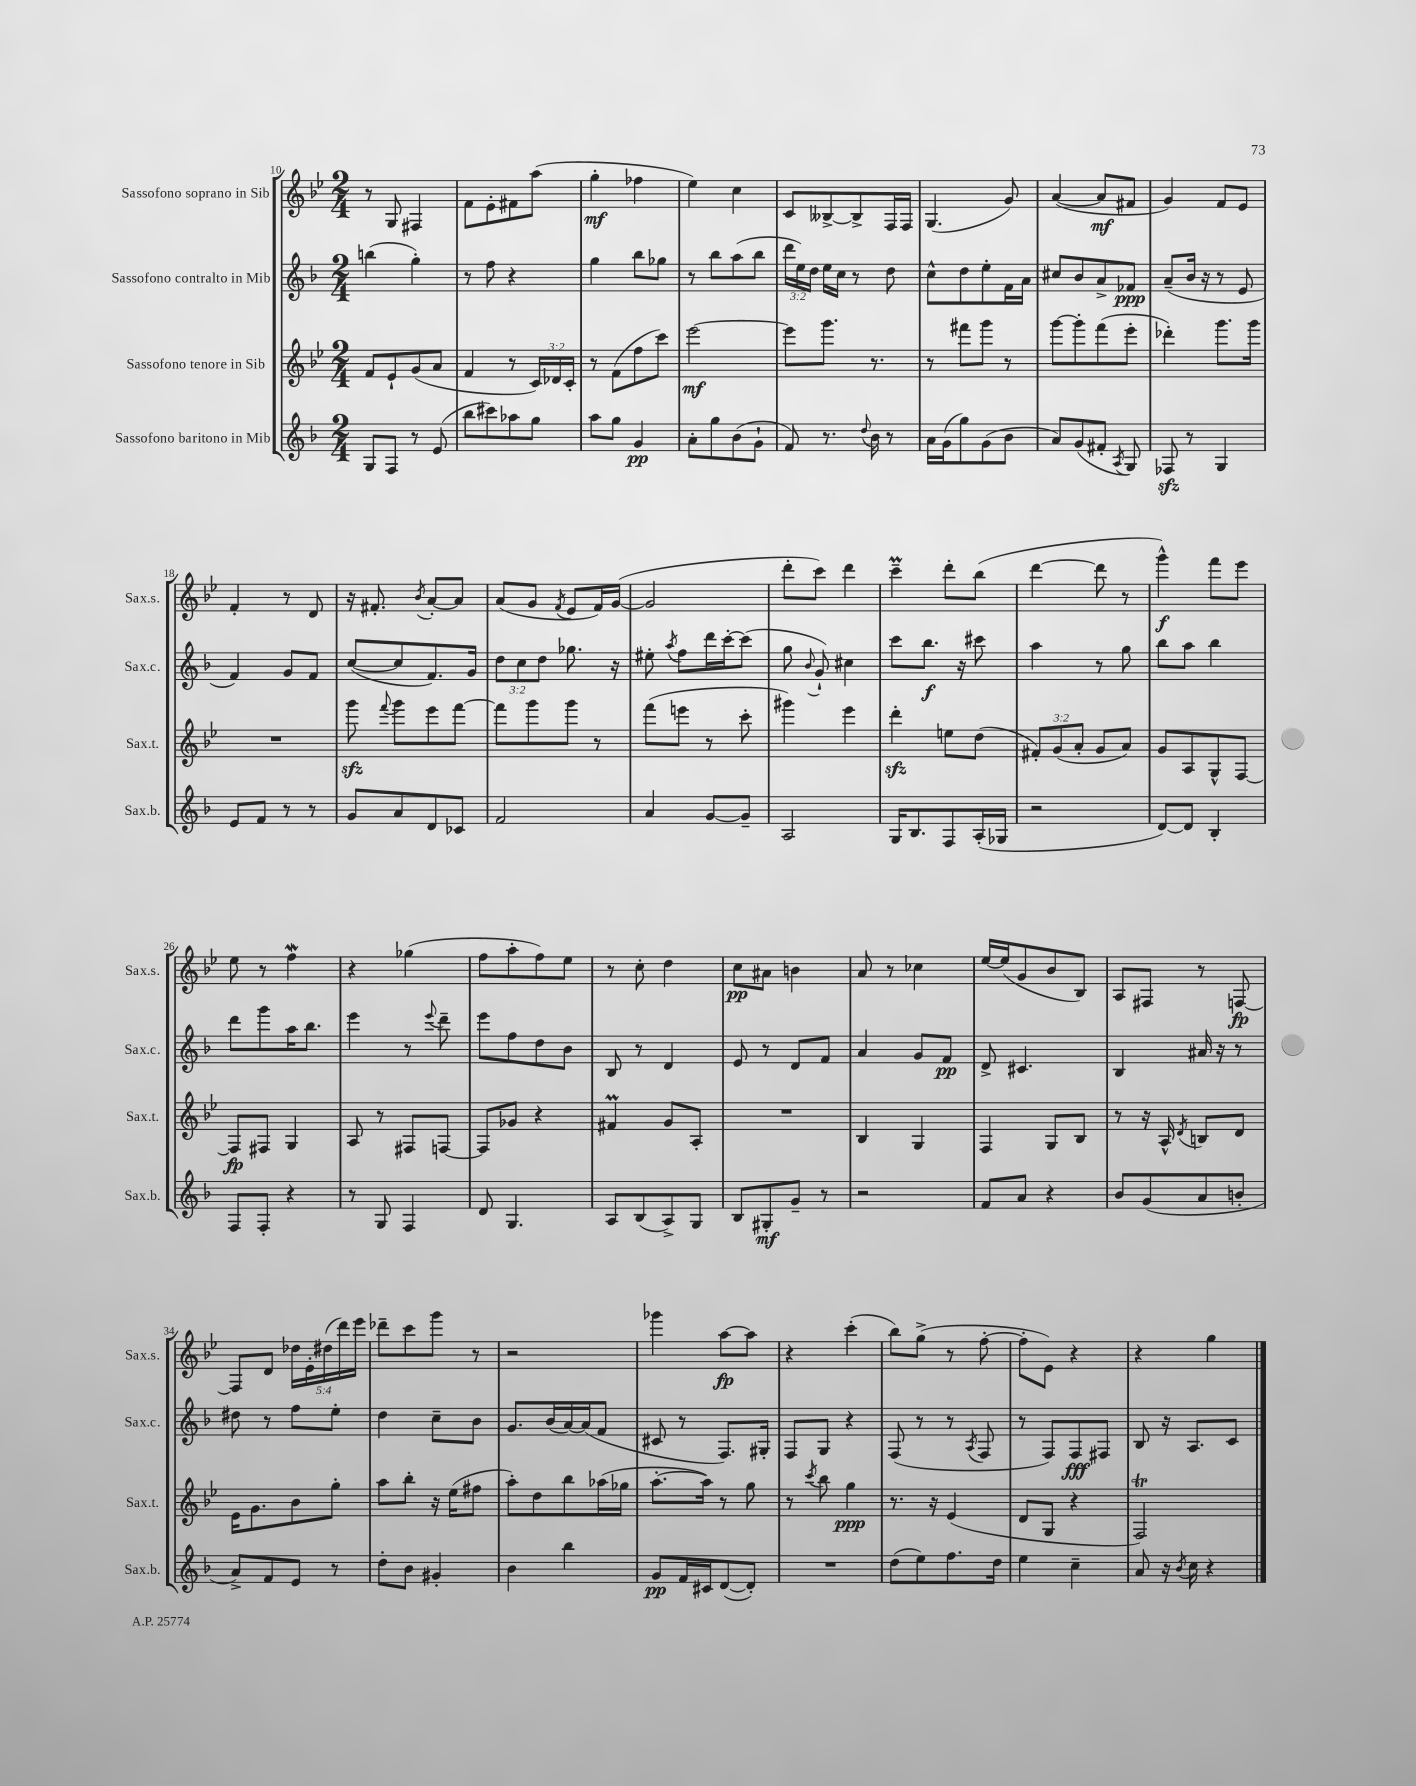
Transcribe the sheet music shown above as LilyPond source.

<<
\new StaffGroup <<
\new Staff = "s0" \with { instrumentName = "Sassofono soprano in Sib" shortInstrumentName = "Sax.s." } {
    \clef treble \key bes \major \numericTimeSignature \time 2/4 \override Staff.TupletNumber.text = #tuplet-number::calc-fraction-text
    \autoBeamOff r8 g8 fis4 |
    f'8[ ees'8-. fis'8 a''8]( |
    g''4-.\mf fes''4 |
    ees''4) c''4 |
    c'8[ beses8~-> beses8-> f16 f16] |
    g4.( g'8) |
    a'4~( a'8[\mf fis'8] |
    g'4) f'8[ ees'8] |
    f'4-. r8 d'8 |
    r16 fis'8.-. \acciaccatura { bes'8 } a'8[~-. a'8] |
    a'8[( g'8] \acciaccatura { f'8 } ees'8[ f'16) g'16]~( |
    g'2 |
    d'''8[-. c'''8]) d'''4 |
    c'''4--\prall d'''8[-. bes''8]( |
    d'''4~ d'''8 r8 |
    g'''4-^\f) f'''8[ ees'''8] |
    ees''8 r8 f''4\mordent |
    r4 ges''4( |
    f''8[ a''8-. f''8) ees''8] |
    r8 c''8-. d''4 |
    c''8[\pp ais'8] b'4 |
    a'8 r8 ces''4 |
    ees''16[~ ees''16( g'8 bes'8 bes8]) |
    a8[ fis8] r8 f8~\fp |
    f8[ d'8] \tuplet 5/4 { des''16[ ees'16-. dis''16( d'''16) ees'''16] } |
    des'''8[-- c'''8 g'''8] r8 |
    r2 |
    ges'''4 a''8[~\fp a''8] |
    r4 c'''4-.( |
    bes''8[) g''8]->( r8 f''8~-. |
    f''8[-. ees'8]) r4 |
    r4 g''4 \bar "|." |
}
\new Staff = "s1" \with { instrumentName = "Sassofono contralto in Mib" shortInstrumentName = "Sax.c." } {
    \clef treble \key f \major \numericTimeSignature \time 2/4 \override Staff.TupletNumber.text = #tuplet-number::calc-fraction-text
    \autoBeamOff b''4( g''4-.) |
    r8 f''8 r4 |
    g''4 bes''8[ ges''8] |
    r8 bes''8[ a''8( bes''8] |
    \tuplet 3/2 { d'''16[ e''16) d''16] } e''16[ c''16] r8 d''8 |
    c''8[-^ d''8 e''8-. f'16 a'16] |
    cis''8[ bes'8 a'8-> fes'8]\ppp |
    a'8[--( bes'16] r16 r8 e'8 |
    f'4) g'8[ f'8] |
    c''8[~( c''8 f'8.) g'16] |
    \tuplet 3/2 { d''8[ c''8 d''8] } ges''8. r16 |
    eis''8-. \acciaccatura { a''8 } f''8[ d'''16 c'''16~-. c'''8]( |
    g''8 \appoggiatura { bes'8 } g'8-!) cis''4 |
    c'''8[ bes''8.]\f r16 cis'''8 |
    a''4 r8 g''8 |
    bes''8[ a''8] bes''4 |
    d'''8[ g'''8 a''16 bes''8.] |
    e'''4 r8 \appoggiatura { e'''8 } d'''8-- |
    e'''8[ f''8 d''8 bes'8] |
    bes8 r8 d'4 |
    e'8 r8 d'8[ f'8] |
    a'4 g'8[ f'8]\pp |
    d'8-> cis'4. |
    bes4 ais'16 r16 r8 |
    dis''8 r8 f''8[ e''8]-. |
    d''4 c''8[-- bes'8] |
    g'8.[ bes'16( a'16~) a'16( f'8] |
    cis'8 r8 f8.[) gis16]-. |
    f8[ g8] r4 |
    f8( r8 r8 \acciaccatura { a8 } f8 |
    r8 f8[) f8\fff fis8] |
    bes8 r16 a8.[ c'8] \bar "|." |
}
\new Staff = "s2" \with { instrumentName = "Sassofono tenore in Sib" shortInstrumentName = "Sax.t." } {
    \clef treble \key bes \major \numericTimeSignature \time 2/4 \override Staff.TupletNumber.text = #tuplet-number::calc-fraction-text
    \autoBeamOff f'8[ ees'8-! g'8( a'8] |
    f'4 r8 \tuplet 3/2 { c'16[) des'16 c'16]-. } |
    r8 f'8[( f''8 c'''8]) |
    ees'''2~\mf |
    ees'''8[ g'''8.] r8. |
    r8 fis'''8[ g'''8] r8 |
    g'''8[~ g'''8-. f'''8( ees'''8]-. |
    des'''4-.) g'''8.[ g'''16] |
    R2 |
    g'''8\sfz \appoggiatura { f'''8 } g'''8[ ees'''8 f'''8]~ |
    f'''8[ g'''8 g'''8] r8 |
    f'''8[( e'''8] r8 c'''8-. |
    gis'''4) ees'''4 |
    d'''4-.\sfz e''8[ d''8]( |
    \tuplet 3/2 { fis'8[-.) g'8( a'8]-. } g'8[ a'8]) |
    g'8[ a8 g8-^ f8]~ |
    f8[\fp fis8] g4 |
    a8 r8 fis8[ f8]~ |
    f8[ ges'8] r4 |
    fis'4\prall g'8[ a8]-. |
    R2 |
    bes4 g4 |
    f4 g8[ bes8] |
    r8 r16 a16-^ \acciaccatura { d'8 } b8[ d'8] |
    ees'16[ g'8. bes'8 g''8]-. |
    a''8[ bes''8]-. r16 ees''16[( fis''8] |
    a''8[-.) d''8 bes''8 aes''16( ges''16] |
    a''8.[~-. a''16]) r8 g''8 |
    r8 \acciaccatura { c'''8 } bes''8 g''4\ppp |
    r8. r16 ees'4( |
    d'8[ g8] r4 |
    f2\trill) \bar "|." |
}
\new Staff = "s3" \with { instrumentName = "Sassofono baritono in Mib" shortInstrumentName = "Sax.b." } {
    \clef treble \key f \major \numericTimeSignature \time 2/4
    \autoBeamOff g8[ f8] r8 e'8( |
    bes''8[ cis'''8) aes''8 g''8] |
    a''8[ g''8] g'4\pp |
    a'8[-. g''8 bes'8( g'8]-! |
    f'8) r8. \appoggiatura { d''8 } bes'16 r8 |
    a'16[ g'16( g''8) g'8( bes'8] |
    a'8[) g'8( fis'8]-. \acciaccatura { a8 } g8) |
    fes8\sfz r8 g4 |
    e'8[ f'8] r8 r8 |
    g'8[ a'8 d'8 ces'8] |
    f'2 |
    a'4 g'8[~ g'8]-- |
    a2 |
    g16[ bes8. f8 a16-.( ges16] |
    r2 |
    d'8[~) d'8] bes4-. |
    f8[ f8]-. r4 |
    r8 g8 f4 |
    d'8 g4. |
    a8[ bes8( a8->) g8] |
    bes8[ gis8-.\mf g'8]-- r8 |
    r2 |
    f'8[ a'8] r4 |
    bes'8[ g'8( a'8 b'8]-. |
    a'8[->) f'8 e'8] r8 |
    d''8[-. bes'8] gis'4-. |
    bes'4 bes''4 |
    g'8[\pp f'16 cis'16 d'8~( d'8]-.) |
    R2 |
    d''8[( e''8) f''8. d''16] |
    e''4 c''4-- |
    a'8 r16 \acciaccatura { bes'8 } c''16 r4 \bar "|." |
}
>>
>>
\layout { \context { \Score currentBarNumber = #10 } }
